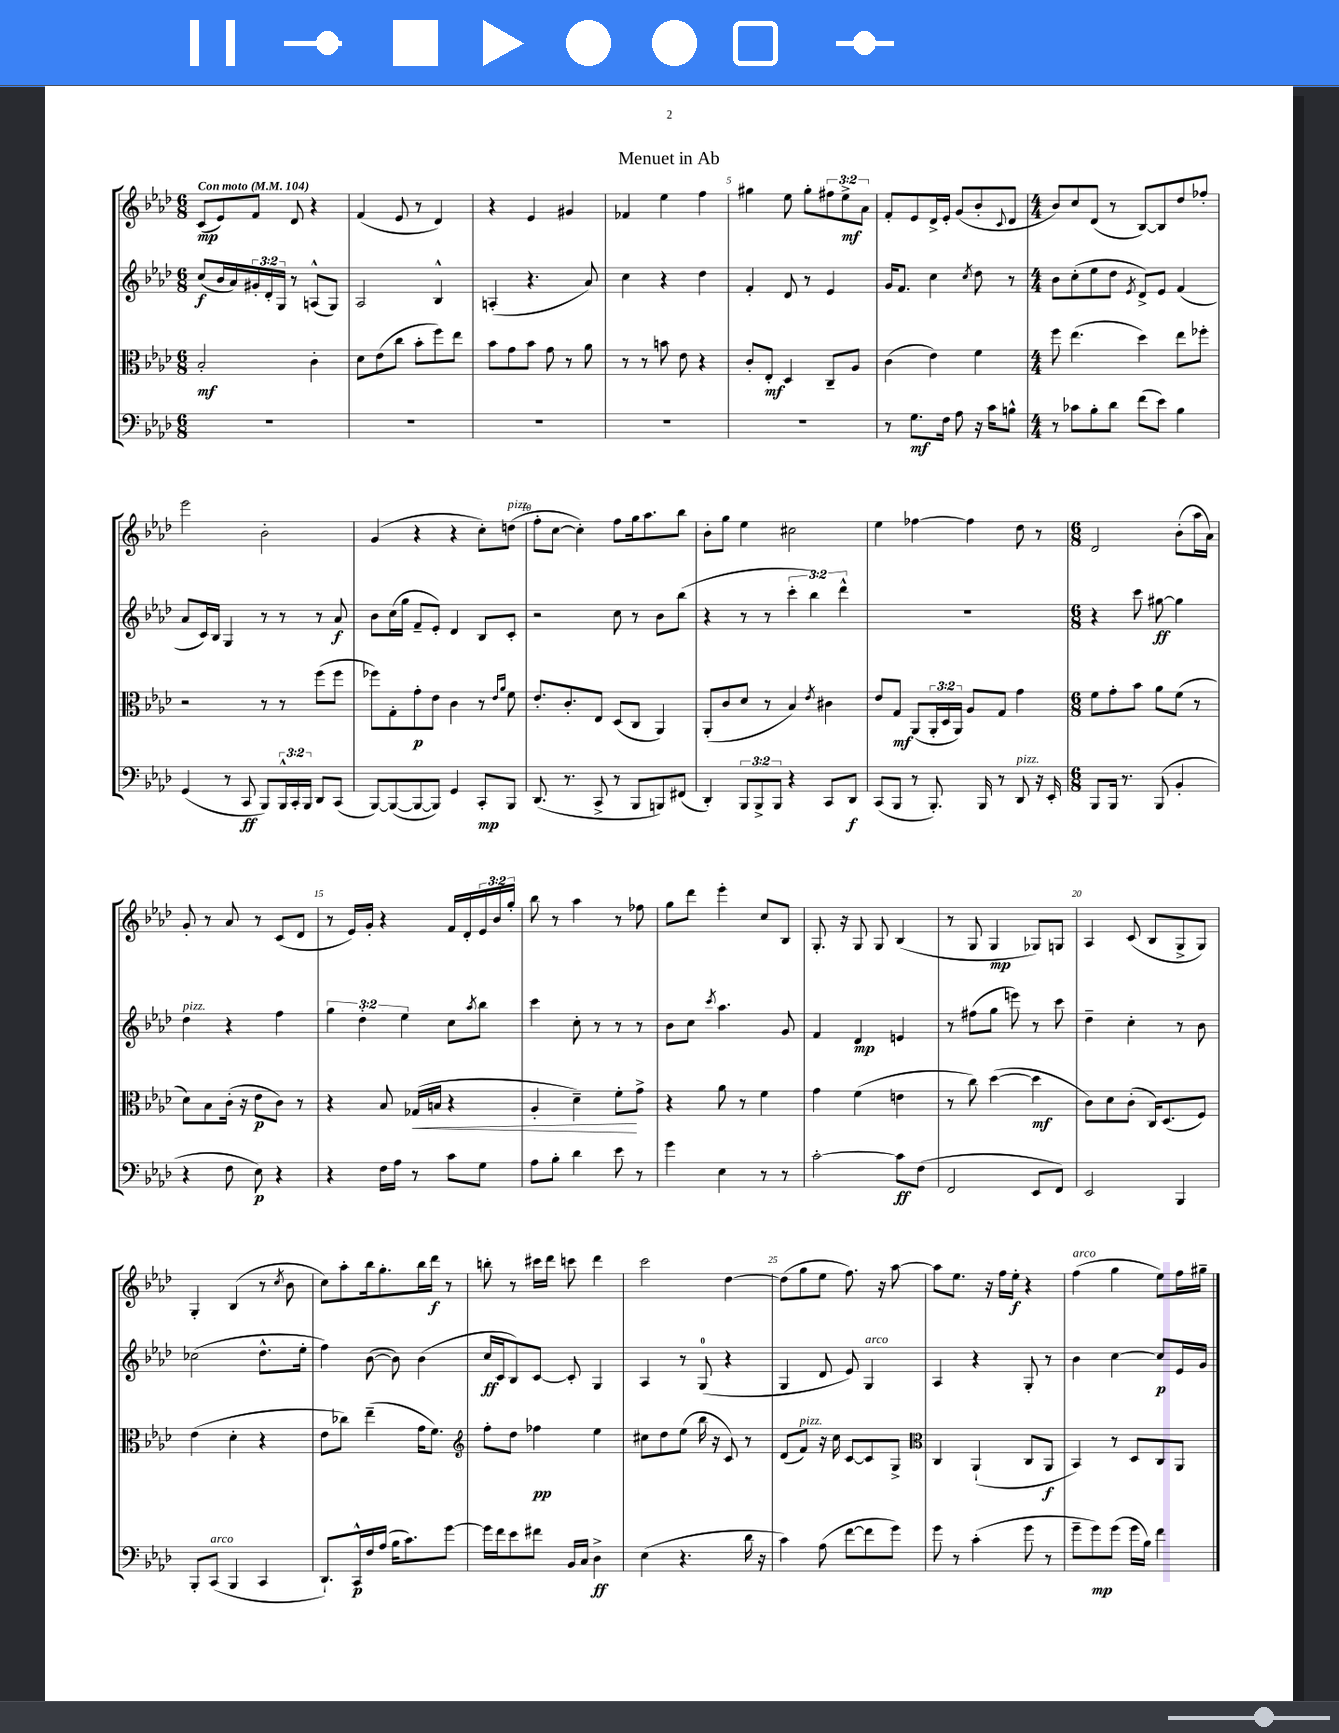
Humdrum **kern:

**kern	**dynam	**kern	**dynam	**kern	**dynam	**kern	**dynam
*part4	*part4	*part3	*part3	*part2	*part2	*part1	*part1
*staff4	*staff4	*staff3	*staff3	*staff2	*staff2	*staff1	*staff1
*clefF4	*	*clefC3	*	*clefG2	*	*clefG2	*
*k[b-e-a-d-]	*	*k[b-e-a-d-]	*	*k[b-e-a-d-]	*	*k[b-e-a-d-]	*
*M6/8	*	*M6/8	*	*M6/8	*	*M6/8	*
*MM104	*	*MM104	*	*MM104	*	*MM104	*
=1	=1	=1	=1	=1	=1	=1	=1
!	!	!	!	!	!	!LO:TX:a:B:t=Con moto	!
2.r	.	2B-'/	mf	(8cc/L	f	(8c/L	mp
.	.	.	.	16b-/L	.	8e-/)	.
.	.	.	.	16a-/)	.	.	.
.	.	.	.	24g#X'/	.	8f/J	.
.	.	.	.	24d-'/	.	.	.
.	.	.	.	24G/JJ	.	.	.
.	.	.	.	8r	.	8d-/	.
.	.	4c'\	.	(8An^^/L	.	4r	.
.	.	.	.	8G/J)	.	.	.
=2	=2	=2	=2	=2	=2	=2	=2
2.r	.	8d-\L	.	2A-/	.	(4f/	.
.	.	(8e-\	.	.	.	.	.
.	.	8cc\J	.	.	.	8e-/	.
.	.	8b-'\L	.	.	.	8r	.
.	.	8ff\)	.	4B-^^/	.	4d-/)	.
.	.	8ee-\J	.	.	.	.	.
=3	=3	=3	=3	=3	=3	=3	=3
2.r	.	8b-\L	.	(4An'/	.	4r	.
.	.	8g\	.	.	.	.	.
.	.	8b-\J	.	4.r	.	4e-/	.
.	.	8g\	.	.	.	.	.
.	.	8r	.	.	.	4g#X/	.
.	.	8a-\	.	8a-/)	.	.	.
=4	=4	=4	=4	=4	=4	=4	=4
2.r	.	8r	.	4cc\	.	4f-X/	.
.	.	8r	.	.	.	.	.
.	.	8bn\	.	4r	.	4ee-\	.
.	.	8e-\	.	.	.	.	.
.	.	4r	.	4dd-\	.	4ff\	.
=5	=5	=5	=5	=5	=5	=5	=5
2.r	.	8c'/L	.	4f'/	.	4gg#X\	.
.	.	8E-'/J	mf	.	.	.	.
.	.	4D-/	.	8d-/	.	8ee-\	.
.	.	.	.	8r	.	8gg#'\L	.
.	.	8C~/L	.	4e-/	.	12ff#X\	.
.	.	.	.	.	.	12ee-^\	mf
.	.	8A-/J	.	.	.	.	.
.	.	.	.	.	.	12a-\J	.
=6	=6	=6	=6	=6	=6	=6	=6
8r	.	(4c\	.	16g/KL	.	8f'/L	.
.	.	.	.	8.f/J	.	.	.
8.G\L	mf	.	.	.	.	8e-/	.
.	.	4e-\)	.	4cc\	.	16d-^/L	.
16F\Jk	.	.	.	.	.	16e-'/JJ	.
8A-\	.	.	.	.	.	(8g/L	.
.	.	.	.	8qcc/	.	.	.
16r	.	4f\	.	8dd-\	.	8b-'/	.
16c\KL	.	.	.	.	.	.	.
.	.	.	.	.	.	8qqc/	.
8Bn^^\J	.	.	.	8r	.	8d-/J	.
=7	=7	=7	=7	=7	=7	=7	=7
*M4/4	*	*M4/4	*	*M4/4	*	*M4/4	*
8r	.	8ff\	.	8b-\L	.	8b-/L)	.
8c-X\L	.	(4.ee-\	.	(8cc'\	.	8cc/	.
8B-'\	.	.	.	8ee-\	.	(8d-/J	.
8d-\J	.	.	.	8dd-\J	.	8r	.
.	.	.	.	8qe-/	.	.	.
(8f\L	.	4dd-\)	.	8d-^/L)	.	[8B-/L)	.
8e-\J)	.	.	.	8e-/J	.	8B-/]	.
4B-\	.	8ee-\L	.	(4f/	.	8dd-/	.
.	.	8ff-X'\J	.	.	.	8ff-X'/J	.
!!LO:LB:g=z
=8	=8	=8	=8	=8	=8	=8	=8
(4GG/	.	2r	.	8a-/L	.	2eee-\	.
.	.	.	.	16c/L)	.	.	.
.	.	.	.	16B-/JJ	.	.	.
8r	.	.	.	4G/	.	.	.
8CC/	ff	.	.	.	.	.	.
8BBB-/L)	.	8r	.	8r	.	2b-'\	.
24BBB-^^/L	.	8r	.	8r	.	.	.
24CC'/	.	.	.	.	.	.	.
24BBB-/JJ	.	.	.	.	.	.	.
8DD-/L	.	(8ff\L	.	8r	.	.	.
(8CC/J	.	8ff\J	.	8a-/	f	.	.
=9	=9	=9	=9	=9	=9	=9	=9
[8BBB-/L)	.	8ff-X\L)	.	8b-\L	.	(4g/	.
(8BBB-/_	.	8G'\	.	(16cc\L	.	.	.
.	.	.	.	16gg\JJ	.	.	.
8BBB-/_	.	8g'\	p	8f~/L	.	4r	.
8BBB-/J])	.	8e-\J	.	8e-'/J)	.	.	.
4GG/	.	4c\	.	4d-/	.	4r	.
8CC'/L	mp	8r	.	8B-/L	.	8cc'\L)	.
.	.	16qqe-/LL	.	.	.	.	.
.	.	16qqa-/JJ	.	.	.	.	.
!	!	!	!	!	!	!LO:TX:a:i:t=pizz.	!
8BBB-/J	.	8f\	.	8c'/J	.	(8ddn\J	.
=10	=10	=10	=10	=10	=10	=10	=10
(8.DD-/	.	8.e-'/L	.	2r	.	8ff'\L	.
.	.	.	.	.	.	[8cc\J	.
8.r	.	8.c'/	.	.	.	.	.
.	.	.	.	.	.	4cc'\])	.
8CC^/	.	8E-/J	.	.	.	.	.
8r	.	(8D-/L	.	8cc\	.	8ff\L	.
8BBB-/L	.	8C/J	.	8r	.	16gg\k	.
.	.	.	.	.	.	8.aa-\	.
8BBBn/)	.	4AA-/)	.	8b-\L	.	.	.
(8FF#X/J	.	.	.	(8bb-\J	.	8bb-\J	.
=11	=11	=11	=11	=11	=11	=11	=11
4DD-'/)	.	(8AA-'/L	.	4r	.	8b-'\L	.
.	.	8c/	.	.	.	8gg\J	.
12BBB-/L	.	8d-/J	.	8r	.	4ee-\	.
12BBB-^/	.	.	.	.	.	.	.
.	.	8r	.	8r	.	.	.
12BBB-/J	.	.	.	.	.	.	.
4r	.	4B-/)	.	6ccc'\	.	2cc#X\	.
.	.	.	.	6bb-\)	.	.	.
.	.	8qe-/	.	.	.	.	.
8CC/L	.	4c#X\	.	.	.	.	.
.	.	.	.	6ddd-^^\	.	.	.
8DD-/J	f	.	.	.	.	.	.
=12	=12	=12	=12	=12	=12	=12	=12
(8CC/L	.	8e-/L	.	1r	.	4ee-\	.
8BBB-/J	.	8G/J	mf	.	.	.	.
8r	.	(8AA-/L	.	.	.	[4ff-X\	.
8.BBB-'/)	.	24AA-'/L	.	.	.	.	.
.	.	24D-/	.	.	.	.	.
.	.	24AA-/JJ)	.	.	.	.	.
.	.	8A-/L	.	.	.	4ff-\]	.
16BBB-/	.	.	.	.	.	.	.
8r	.	8G/J	.	.	.	.	.
!LO:TX:a:i:t=pizz.	!	!	!	!	!	!	!
8DD-/	.	4g\	.	.	.	8dd-\	.
16r	.	.	.	.	.	8r	.
16EE-'/	.	.	.	.	.	.	.
=13	=13	=13	=13	=13	=13	=13	=13
*M6/8	*	*M6/8	*	*M6/8	*	*M6/8	*
8BBB-/L	.	8f\L	.	4r	.	2d-/	.
16BBB-/Jk	.	8g'\	.	.	.	.	.
8.r	.	.	.	.	.	.	.
.	.	8b-\J	.	8ccc\	.	.	.
(8BBB-/	.	8a-\L	.	[8gg#X\	ff	.	.
4BB-'/	.	(8f\J	.	4gg#\]	.	(8b-'\L	.
.	.	8r	.	.	.	16aa-\L	.
.	.	.	.	.	.	16a-\JJ)	.
!!LO:LB:g=z
=14	=14	=14	=14	=14	=14	=14	=14
!	!	!	!	!LO:TX:a:i:t=pizz.	!	!	!
4r	.	8d-\L)	.	4dd-\	.	8g'/	.
.	.	8B-\	.	.	.	8r	.
8F\	.	(16c'\Jk	.	4r	.	8a-/	.
.	.	16r	.	.	.	.	.
8E-\)	p	8e-\L	p	.	.	8r	.
4r	.	8c\J)	.	4ff\	.	(8c/L	.
.	.	8r	.	.	.	8d-/J	.
=15	=15	=15	=15	=15	=15	=15	=15
4r	.	4r	.	6gg\	.	8r	.
.	.	.	.	.	.	16e-/LL)	.
.	.	.	.	6dd-'\	.	.	.
.	.	.	.	.	.	16g'/JJ	.
16F\LL	.	8B-/	.	.	.	4r	.
16A-\JJ	.	.	.	.	.	.	.
.	.	.	.	6ee-\	.	.	.
!	!	!	!LO:HP:b	!	!	!	!
8r	.	(16G-X/LL	<	.	.	.	.
.	.	16Bn/JJ	.	.	.	.	.
8c\L	.	4r	.	8cc\L	.	16f/LL	.
.	.	.	.	.	.	16d-'/	.
.	.	.	.	8qaa-/	.	.	.
8G\J	.	.	.	8bb-\J	.	24e-/	.
.	.	.	.	.	.	24b-/	.
.	.	.	.	.	.	24gg'/JJ	.
=16	=16	=16	=16	=16	=16	=16	=16
8A-\L	.	4A-'/	.	4ccc\	.	8bb-\	.
8B-'\J	.	.	.	.	.	8r	.
4d-\	.	4d-~\)	.	8cc'\	.	4aa-\	.
.	.	.	.	8r	.	.	.
8e-\	.	8f'\L	.	8r	.	8r	.
8r	.	8g^\J	[	8r	.	8ff-X\	.
=17	=17	=17	=17	=17	=17	=17	=17
4g\	.	4r	.	8b-\L	.	8gg\L	.
.	.	.	.	8cc\J	.	8ddd-\J	.
.	.	.	.	8qccc/	.	.	.
4E-\	.	8a-\	.	4.aa-\	.	4eee-'\	.
.	.	8r	.	.	.	.	.
8r	.	4f\	.	.	.	8cc/L	.
8r	.	.	.	8g/	.	8B-/J	.
=18	=18	=18	=18	=18	=18	=18	=18
[2c'\	.	4g\	.	4f/	.	8.G'/	.
.	.	.	.	.	.	16r	.
.	.	(4f\	.	4d-/	mp	8G/	.
.	.	.	.	.	.	8G/	.
8c\L]	ff	4en\	.	4en/	.	(4B-/	.
(8F\J	.	.	.	.	.	.	.
=19	=19	=19	=19	=19	=19	=19	=19
2FF/	.	8r	.	8r	.	8r	.
.	.	8cc\)	.	(8ff#X\L	.	8G/	.
.	.	([4dd-\	.	8gg\J	.	4G/	mp
.	.	.	.	8eeen\)	.	.	.
8EE-/L	.	4dd-\]	mf	8r	.	8G-X/L)	.
8FF/J)	.	.	.	8ccc\	.	8Gn/J	.
=20	=20	=20	=20	=20	=20	=20	=20
2EE-/	.	8c\L)	.	4dd-~\	.	4A-/	.
.	.	8d-\	.	.	.	.	.
.	.	(8c'\J	.	4cc'\	.	(8c/	.
.	.	16C/KL)	.	.	.	8B-/L	.
.	.	(8.D-/	.	.	.	.	.
4BBB-/	.	.	.	8r	.	8G^/	.
.	.	8F/J)	.	8b-\	.	8G/J)	.
!!LO:LB:g=z
=21	=21	=21	=21	=21	=21	=21	=21
8BBB-'/L	.	(4e-\	.	(2cc-X\	.	4G'/	.
!LO:TX:a:i:t=arco	!	!	!	!	!	!	!
(8CC/J	.	.	.	.	.	.	.
4BBB-/	.	4d-'\	.	.	.	(4B-/	.
4CC/	.	4r	.	8.dd-^^\L	.	8r	.
.	.	.	.	.	.	8qcc/	.
.	.	.	.	.	.	8b-\	.
.	.	.	.	16ee-'\Jk	.	.	.
=22	=22	=22	=22	=22	=22	=22	=22
8.DD-`/L)	.	8e-\L	.	4ff\)	.	8cc\L)	.
.	.	8cc-X\J)	.	.	.	8aa-'\	.
16CC^^/L	p	.	.	.	.	.	.
16F/	.	(4ee-~\	.	([8b-\	.	16bb-\k	.
(16A-/JJ	.	.	.	.	.	8.gg'\	.
16B-\KL	.	.	.	8b-\])	.	.	.
8.c\)	.	.	.	.	.	.	.
.	.	16g\KL	.	(4b-\	.	16bb-\L	.
.	.	8.f\J)	.	.	.	16ddd-\JJ	f
[8g\J	.	.	.	.	.	8r	.
=23	=23	=23	=23	=23	=23	=23	=23
*	*	*clefG2	*	*	*	*	*
16g\LL]	.	8ff'\L	.	16cc/LL	ff	8bbn'\	.
16f\J	.	.	.	16c/J	.	.	.
8e-\	.	8dd-\J	.	8B-/)	.	8r	.
8f#X\J	.	4ff-X\	pp	[8c/J	.	16ccc#X\LL	.
.	.	.	.	.	.	16ddd-\JJ	.
16BB-/LL	.	.	.	8c'/]	.	8cccn\	.
16C/JJ	.	.	.	.	.	.	.
4D-^\	ff	4ee-\	.	4G/	.	4ddd-\	.
=24	=24	=24	=24	=24	=24	=24	=24
(4E-\	.	8cc#X\L	.	4A-/	.	2ccc\	.
.	.	8dd-\	.	.	.	.	.
4.r	.	(8ee-\J	.	8r	.	.	.
.	.	16bb-\	.	(8G/	.	.	.
.	.	16r	.	.	.	.	.
.	.	8c/)	.	4r	.	[4dd-\	.
16d-\	.	8r	.	.	.	.	.
16r	.	.	.	.	.	.	.
=25	=25	=25	=25	=25	=25	=25	=25
4c\)	.	(8d-/L	.	4G/	.	(8dd-\L]	.
!	!	!LO:TX:a:i:t=pizz.	!	!	!	!	!
.	.	8f/J)	.	.	.	8gg\	.
(8A-\	.	16r	.	8d-/	.	8ee-\J	.
.	.	16cc\	.	.	.	.	.
[8f\L	.	[8c/L	.	8e-/)	.	8.ff\)	.
!	!	!	!	!LO:TX:a:i:t=arco	!	!	!
8f\]	.	8c/]	.	4G/	.	.	.
.	.	.	.	.	.	16r	.
8g\J)	.	8G^/J	.	.	.	[8aa-\	.
=26	=26	=26	=26	=26	=26	=26	=26
*	*	*clefC3	*	*	*	*	*
8g\	.	4C/	.	4A-/	.	8aa-\L]	.
8r	.	.	.	.	.	8.ee-\J	.
(4c'\	.	(4AA-`/	.	4r	.	.	.
.	.	.	.	.	.	16r	.
.	.	.	.	.	.	16ff\LL	.
.	.	.	.	.	.	16ee-'\JJ	f
8g\	.	8C/L	.	8G'/	.	4r	.
8r	.	8AA-/J	f	8r	.	.	.
=27	=27	=27	=27	=27	=27	=27	=27
!	!	!	!	!	!	!LO:TX:a:i:t=arco	!
8g~\L	.	4BB-/)	.	4b-\	.	(4ff\	.
8g\)	mp	.	.	.	.	.	.
(8g\J	.	8r	.	[4cc\	.	4gg\	.
16g\LL	.	8D-/L	.	.	.	.	.
16B-\JJ)	.	.	.	.	.	.	.
4f\	.	8C/	.	8cc/L]	p	8ee-\L)	.
.	.	8AA-/J	.	16e-/L	.	16ff\L	.
.	.	.	.	16g/JJ	.	16gg#X~\JJ	.
==	==	==	==	==	==	==	==
*-	*-	*-	*-	*-	*-	*-	*-
